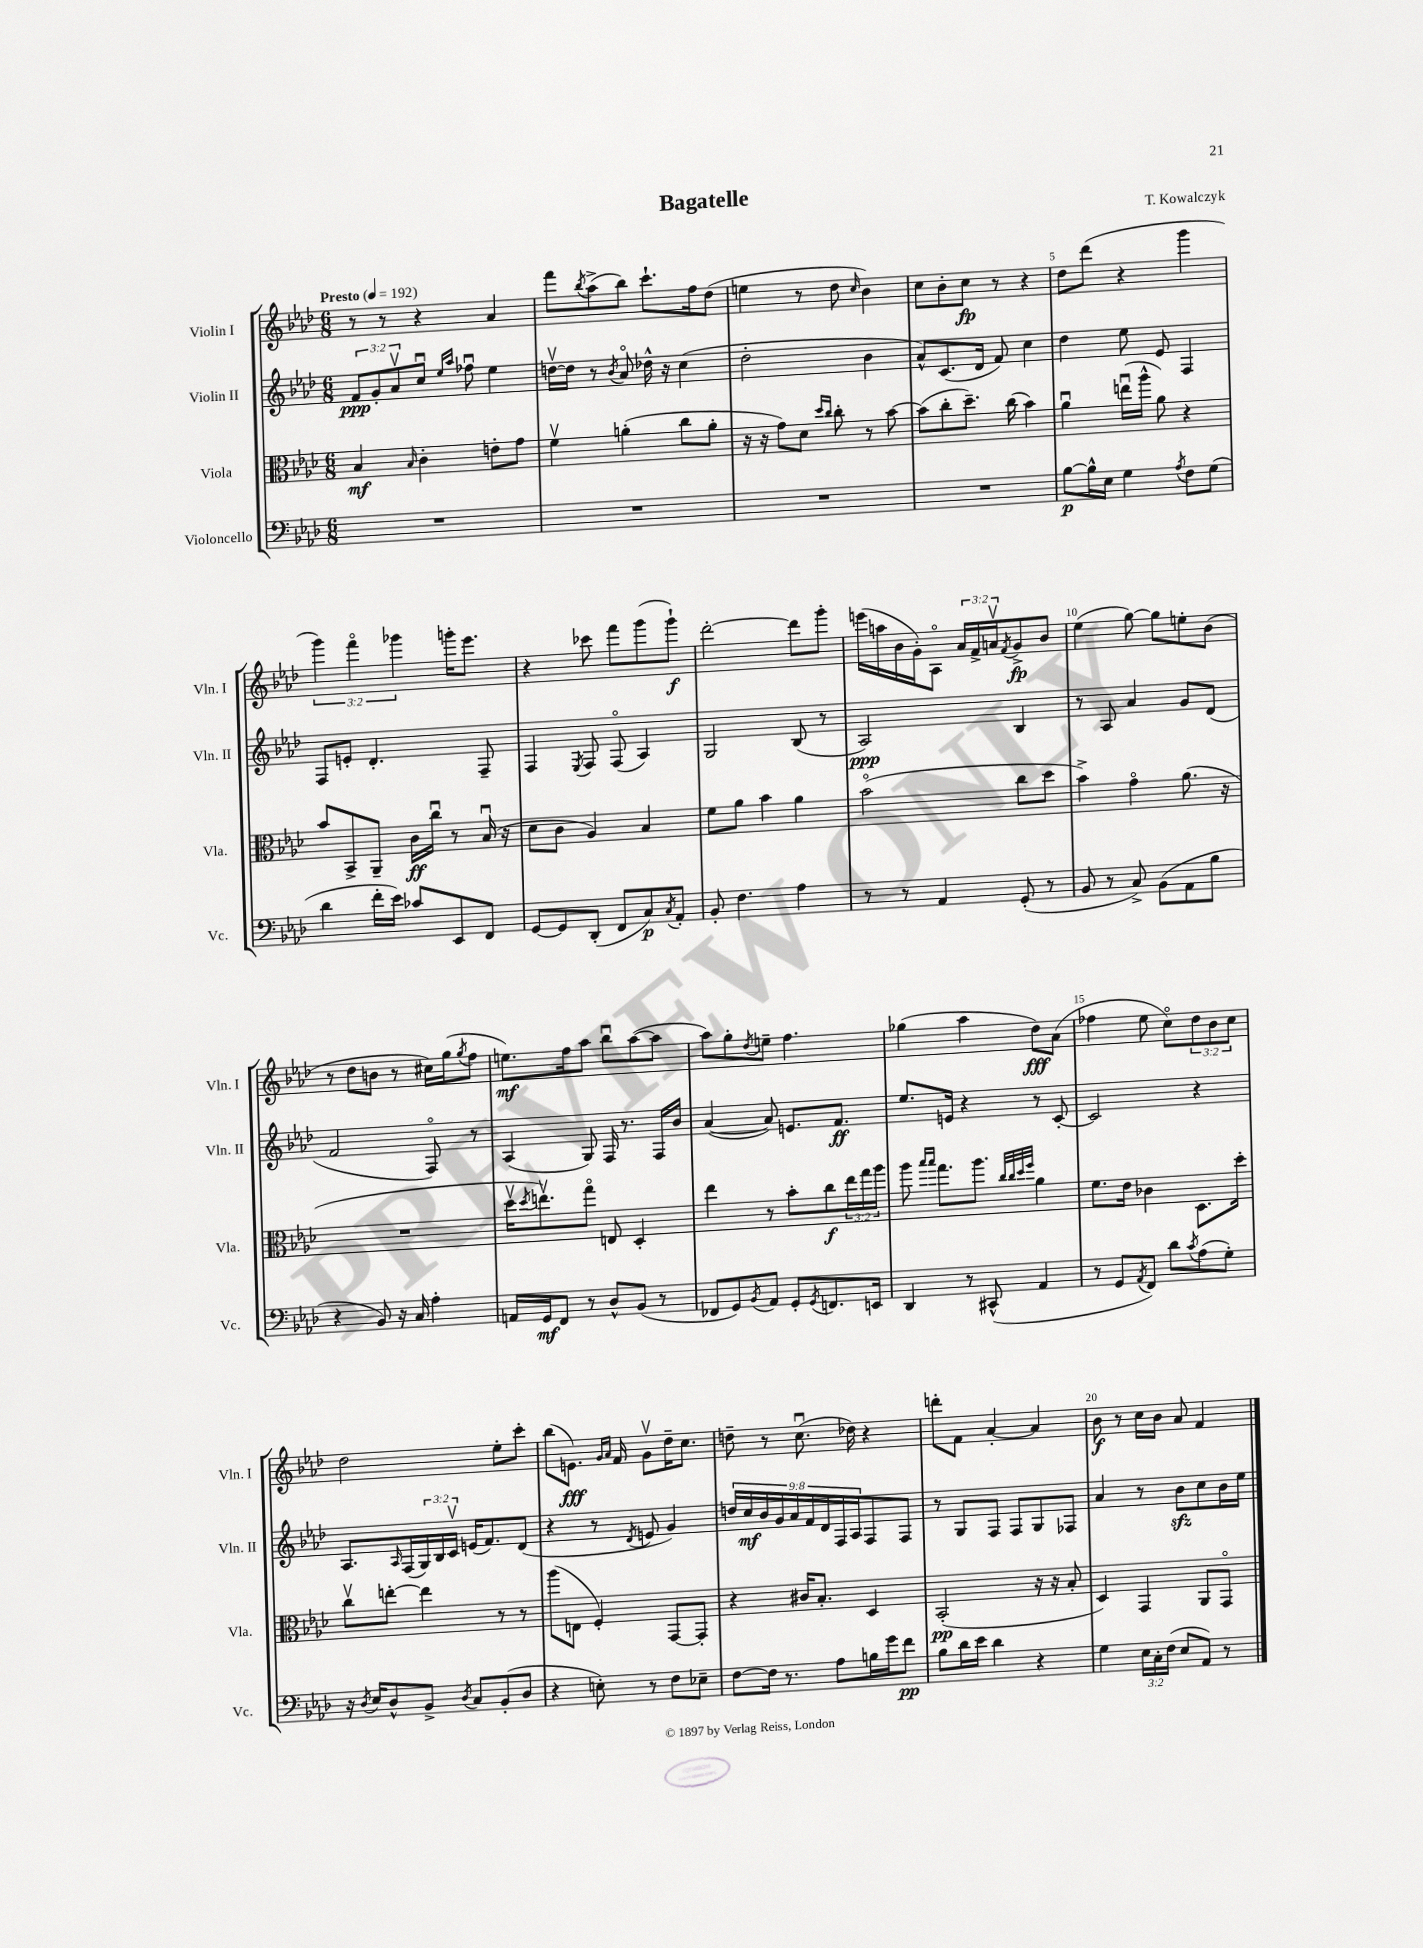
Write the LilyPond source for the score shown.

\header { title = "Bagatelle" composer = "T. Kowalczyk" }
<<
\new StaffGroup <<
\new Staff = "s0" \with { instrumentName = "Violin I" shortInstrumentName = "Vln. I" } {
    \clef treble \key aes \major \numericTimeSignature \time 6/8 \override Staff.TupletNumber.text = #tuplet-number::calc-fraction-text \tempo "Presto" 4 = 192
    r8 r8 r4 aes'4 |
    f'''8 \acciaccatura { bes''8 } aes''8->( bes''8) c'''8.-! f''16 des''8( |
    e''4 r8 des''8 \grace { c''16 } bes'4) |
    c''8 bes'8-. c''8\fp r8 r4 |
    des''8 des'''8( r4 g'''4 |
    \tuplet 3/2 { g'''4) f'''4\flageolet ges'''4 } g'''16-. ees'''8. |
    r4 ces'''8 f'''8 g'''8( g'''8-!\f) |
    des'''2~-. des'''8 g'''8-. |
    e'''16( a''16 bes'16 g'16-.) aes8\flageolet \tuplet 3/2 { aes'16 f'16-> a'16\upbow } \acciaccatura { f'8 } g'8->\fp bes'8 |
    ees''4( g''8~) g''8 e''8-. bes'8( |
    r8 des''8 b'8 r8 cis''16) g''16( \acciaccatura { g''8 } f''8 |
    e''8.\mf) f''16 aes''8 bes''8\downbow aes''8~( aes''8 |
    aes''8) g''8-. \acciaccatura { des''8 } e''8-- f''4. |
    ges''4( aes''4 des''8\fff) aes'8( |
    fes''4 ees''8 c''8\flageolet) \tuplet 3/2 { des''8 bes'8 c''8 } |
    des''2 ees''8-. c'''8-. |
    bes''8( e'8.\fff) \grace { g'16 aes'16 } f'16 g'8\upbow des''16-- c''8. |
    d''8-- r8 c''8.\downbow( des''16) r4 |
    d'''8-. f'8 aes'4~-. aes'4 |
    bes'8\f r8 c''16 bes'16 aes'8 f'4 \bar "|." |
}
\new Staff = "s1" \with { instrumentName = "Violin II" shortInstrumentName = "Vln. II" } {
    \clef treble \key aes \major \numericTimeSignature \time 6/8 \override Staff.TupletNumber.text = #tuplet-number::calc-fraction-text
    \tuplet 3/2 { f'8\ppp g'8-. aes'8\upbow } c''8\downbow \grace { ees''16 aes''16 } fes''8\downbow ees''4 |
    d''16~\upbow d''16 r8 \acciaccatura { bes'8 } aes'8\flageolet des''16-^ r16 c''4( |
    des''2-. bes'4 |
    aes'8-^) c'8.( des'16 f'8) c''4 |
    des''4 ees''8 ees'8 f4 |
    f8 e'8-. des'4.-. f8-- |
    f4 \acciaccatura { ees8 } f8 f8\flageolet( aes4) |
    g2 bes8( r8 |
    aes2\ppp) bes4 |
    r8 aes8 aes'4 g'8 des'8( |
    f'2 f8\flageolet) r8 |
    aes4( g8) f16 r8. f16 bes'16 |
    aes'4~( aes'8) e'8. f'8.\ff |
    ees''8. e'16 r4 r8 c'8~-. |
    c'2 r4 |
    aes8. \grace { aes16 } f16( \tuplet 3/2 { g16) bes16 c'16\upbow } e'16( f'8.) des'8( |
    r4 r8 \acciaccatura { des'8 } e'8 g'4) |
    \tuplet 9/8 { d''16 c''16\mf bes'16 g'16 aes'16 f'16 des'16 f16 aes16 } f8 f8 |
    r8 g8 f8 f8 g8 fes8 |
    aes'4 r8 bes'8\sfz c''8 bes'16 ees''16 \bar "|." |
}
\new Staff = "s2" \with { instrumentName = "Viola" shortInstrumentName = "Vla." } {
    \clef alto \key aes \major \numericTimeSignature \time 6/8 \override Staff.TupletNumber.text = #tuplet-number::calc-fraction-text
    bes4\mf \grace { bes16 } c'4-. e'8-. g'8 |
    f'4\upbow a'4-.( c''8 a'8-. |
    r16 r16 g'8) des'8 \grace { des''16 c''16 } c''8-. r8 bes'8~ |
    bes'8( c''8-. des''8.--) c''16( bes'4) |
    aes'4\downbow e''16\downbow( aes''16-^ aes'8) r4 |
    bes'8 bes,8-> aes,8-- c'16\ff c''16\downbow r8 bes16\downbow( r16 |
    des'8 c'8 aes4) bes4 |
    f'8 aes'8 bes'4 aes'4 |
    bes'2\flageolet( c''8 des''8 |
    bes'4->) g'4\flageolet aes'8.( r16 |
    R2. |
    des''16\upbow \acciaccatura { des''8 } e''8.\upbow) g''8\flageolet e8 des4-. |
    ees''4 r8 bes'8-. c''8\f \tuplet 3/2 { ees''16 g''16 aes''16 } |
    aes''8 \grace { bes''16 bes''16 } g''8. aes''8. \grace { c''32 c''32 des''32 f''32 } aes'4 |
    f'8. ees'16 ces'4 des8. des''16-. |
    c''8\upbow e''8~-. e''4 r8 r8 |
    aes''8( e8 f4-.) g,8~ g,8-. |
    r4 cis'16 bes8.-. des4 |
    bes,2-.\pp( r16 r16 bes8-. |
    des4) g,4 aes,8 g,8\flageolet \bar "|." |
}
\new Staff = "s3" \with { instrumentName = "Violoncello" shortInstrumentName = "Vc." } {
    \clef bass \key aes \major \numericTimeSignature \time 6/8 \override Staff.TupletNumber.text = #tuplet-number::calc-fraction-text
    R2. |
    R2. |
    R2. |
    R2. |
    bes8~\p bes16-^ ees16 g4 \acciaccatura { aes8 } f8 g8( |
    des'4 f'16-. ees'16) ces'8 ees,8 f,8 |
    g,8~ g,8 des,8-.( f,8 c8\p) \acciaccatura { c8 } aes,8-. |
    bes,8-. f4. aes4 |
    r8 r8 aes,4 g,8-.( r8 |
    bes,8 r8 c8->) bes,8( aes,8 bes8 |
    r4 bes,8) r16 c16 aes4-. |
    a,16 g,16\mf f,8 r8 des8-^ bes,8( r8 |
    fes,8 g,8) \acciaccatura { bes,8 } aes,8 g,8-. \acciaccatura { g,8 } f,8. e,16 |
    des,4 r8 cis,8-^( aes,4 |
    r8 g,8 \acciaccatura { aes,8 } f,8) des'8 \acciaccatura { c'8 } aes8( g8-.) |
    r16 \acciaccatura { des8 } ees16 des8-^ bes,8-> \acciaccatura { des8 } c8 bes,8-.( des8 |
    r4 e8-.) r8 f8 ees8-- |
    f8~ f16 r8. aes8 b16 g'16 f'8\pp |
    bes8 des'16 ees'16 des'4 r4 |
    g4 \tuplet 3/2 { ees16 c16-. f16( } ees8 aes,8) r8 \bar "|." |
}
>>
>>
\layout { \context { \Score \override BarNumber.break-visibility = ##(#f #t #t) barNumberVisibility = #(every-nth-bar-number-visible 5) } }
